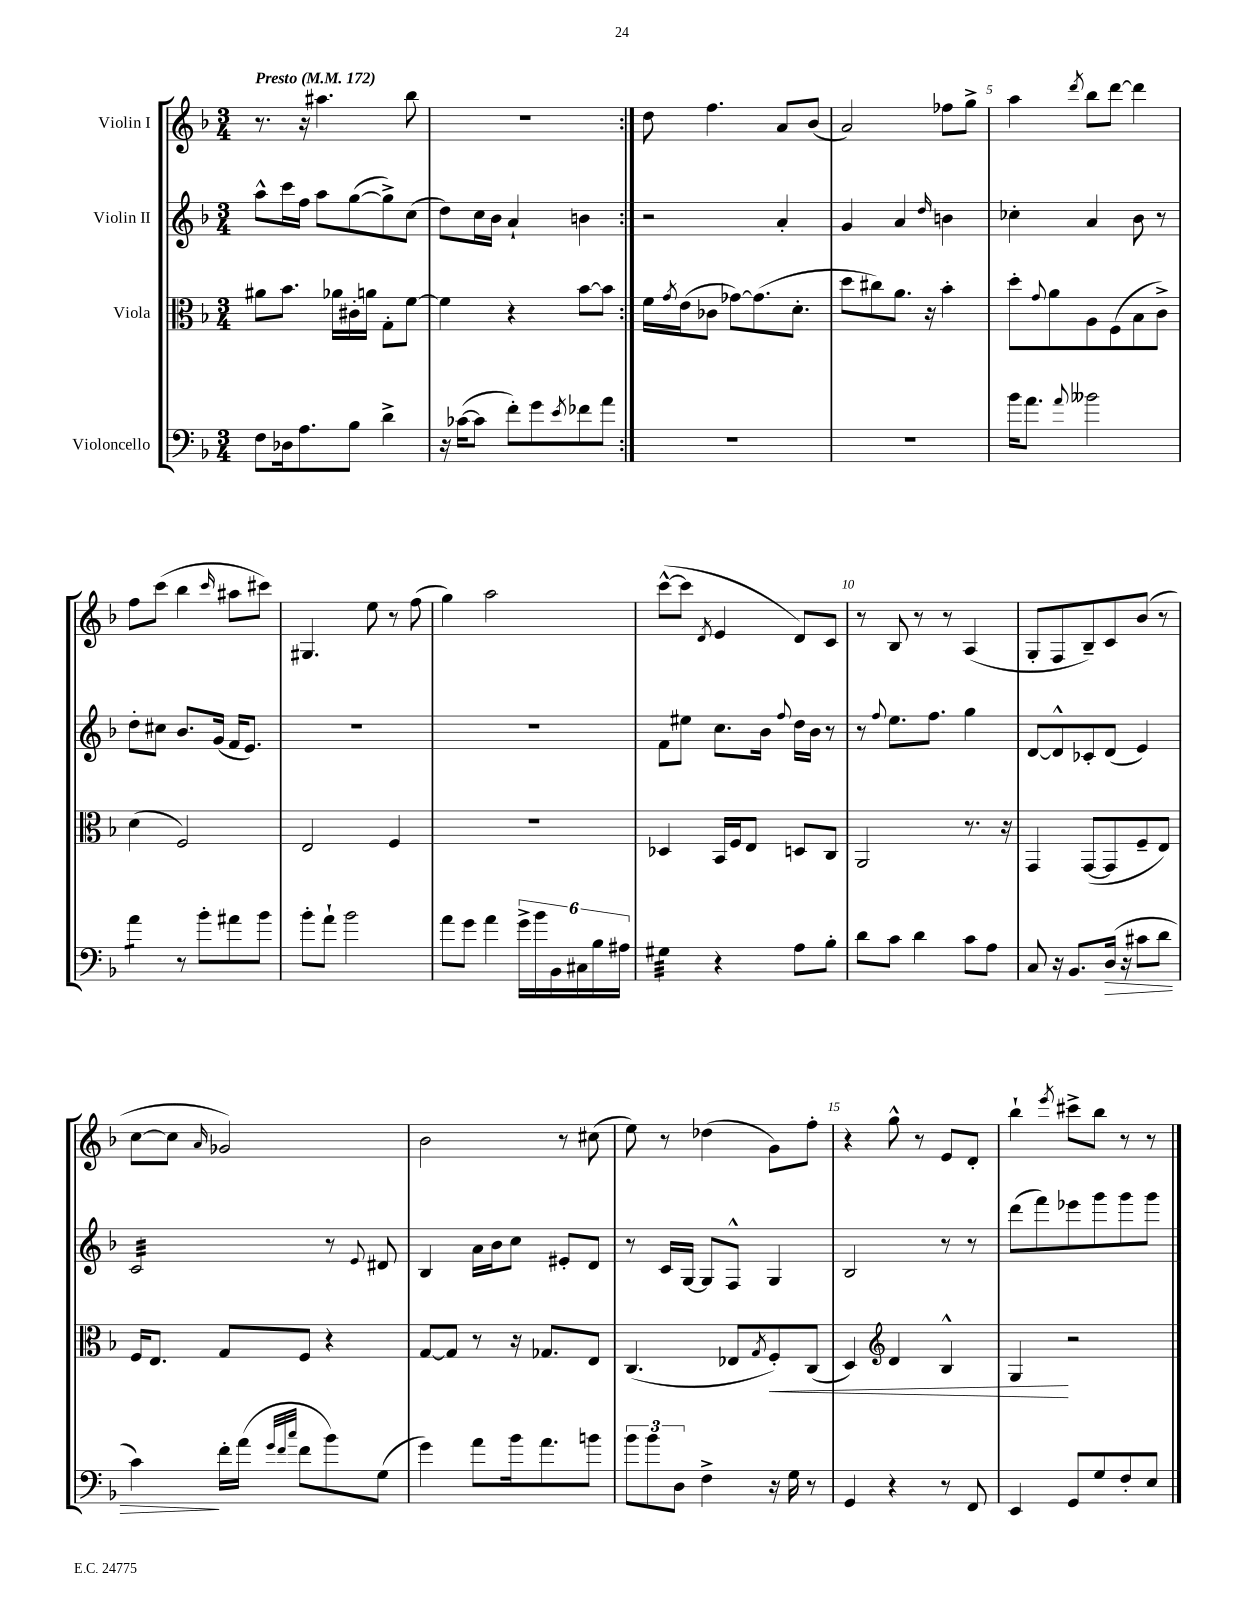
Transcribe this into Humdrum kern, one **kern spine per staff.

**kern	**kern	**kern	**kern
*staff4	*staff3	*staff2	*staff1
*clefF4	*clefC3	*clefG2	*clefG2
*k[b-]	*k[b-]	*k[b-]	*k[b-]
*M3/4	*M3/4	*M3/4	*M3/4
*MM172	*MM172	*MM172	*MM172
8F\L	8a#\L	8aa^^\L	8.r
16D-\k	8.b-\J	16ccc\L	.
8.A\	.	16ff\JJ	16r
.	.	8aa\L	4.aa#\
.	16a-\LL	.	.
8B-\J	16c#'\	([8gg\	.
.	16a\JJ	.	.
4d^\	8G'\L	8gg^\])	.
.	[8f\J	(8cc\J	8bb-\
=	=	=	=
16r	4f\]	8dd\L)	2.r
([16c-\LK	.	.	.
8c-\]J	.	16cc\L	.
.	.	16b-\JJ	.
8f'\L)	4r	4a`/	.
8g\	.	.	.
8qe/	.	.	.
8f-\	[8b-\L	4b\	.
8a\J	8b-\]J	.	.
=:|!	=:|!	=:|!	=:|!
2.r	16f\LL	2r	8dd\
.	8qg/	.	.
.	(16e\J	.	.
.	8c-\J	.	4.ff\
.	[8g-\L)	.	.
.	(8.g-\]	.	.
.	.	4a'/	8a/L
.	8.d'\J	.	.
.	.	.	(8b-/J
=	=	=	=
2.r	8dd\L	4g/	2a/)
.	8cc#\)	.	.
.	8.a\J	4a/	.
.	16r	.	.
.	.	16qqdd/	.
.	4b-'\	4b\	8ff-\L
.	.	.	8gg^\J
=	=	=	=
16b-\LK	8dd'\L	4cc-'\	4aa\
8.a\J	.	.	.
.	8qqg/	.	.
.	8a\	.	.
8qqa/	.	.	8qddd/
2b--\	8A\	4a/	8bb-\L
.	(8F\	.	[8ddd\J
.	8B-\	8b-\	4ddd\]
.	8c^\J)	8r	.
=	=	=	=
4a\	(4d\	8dd'\L	8ff\L
.	.	8cc#\J	(8ccc\J
8r	2F/)	8.b-/L	4bb-\
8b-'\L	.	.	.
.	.	(16g/Jk	.
.	.	.	16qqccc/
8a#\	.	16f/LK	8aa#\L
.	.	8.e/J)	.
8b-\J	.	.	8ccc#\J)
=	=	=	=
8b-'\L	2E/	2.r	4.G#/
8a`\J	.	.	.
2b-\	.	.	.
.	.	.	8ee\
.	4F/	.	8r
.	.	.	(8ff\
=	=	=	=
8a\L	2.r	2.r	4gg\)
8g\J	.	.	.
4a\	.	.	2aa\
24g^\LL	.	.	.
24b-\	.	.	.
24BB-\	.	.	.
24C#\	.	.	.
24B-\	.	.	.
24A#\JJ	.	.	.
=	=	=	=
4G#\	4D-/	8f\L	([8ccc^^\L
.	.	8ee#\J	8ccc\]J
.	.	.	8qd/
4r	16BB-/LL	8.cc\L	4e/
.	16F/J	.	.
.	8E/J	.	.
.	.	16b-\Jk	.
.	.	8qqff/	.
8A\L	8D/L	16dd\LL	8d/L)
.	.	16b-\JJ	.
8B-'\J	8C/J	8r	8c/J
=	=	=	=
8d\L	2AA/	8r	8r
.	.	8qqff/	.
8c\J	.	8.ee\L	8B-/
4d\	.	.	8r
.	.	8.ff\J	.
.	.	.	8r
8c\L	8.r	4gg\	(4A/
8A\J	.	.	.
.	16r	.	.
=	=	=	=
8C/	4GG/	[8d/L	8G'/L
16r	.	8d^^/]	8F/
8.BB-/L	.	.	.
.	([8GG/L	8c-'/	8B-~/)
(16D/Jk	8GG/]	(8d/J	8c/
16r	.	.	.
8c#\L	8F~/	4e/)	(8b-/J
8d\J	8E/J)	.	8r
=	=	=	=
4c\)	16F/LK	2c/	[8cc\L
.	8.E/J	.	.
.	.	.	8cc\]J
.	.	.	16qqa/
16f'\LL	8G/L	.	2g-/)
(16a\JJ	.	.	.
32qqg/LLL	.	.	.
32qqf/	.	.	.
32qqcc/JJJ	.	.	.
8f\L	8F/J	.	.
8b-\)	4r	8r	.
.	.	8qqe/	.
(8G\J	.	8d#/	.
=	=	=	=
4g\)	[8G/L	4B-/	2b-\
.	8G/]J	.	.
8a\L	8r	16a\LL	.
.	.	16b-\J	.
16b-\k	16r	8cc\J	.
8.a\	8.G-/L	.	.
.	.	8e#'/L	8r
8b\J	8E/J	8d/J	(8cc#\
=	=	=	=
12b-\L	(4.C/	8r	8ee\)
12b-\	.	.	.
.	.	16c/LL	8r
12D\J	.	.	.
.	.	[16G/JJ	.
4F^\	.	8G/]L	(4dd-\
.	8E-/L	8F^^/J	.
.	8qG/	.	.
16r	8F'/)	4G/	8g\L)
16G\	.	.	.
8r	(8C/J	.	8ff'\J
=	=	=	=
4GG/	4D/)	2B-/	4r
*	*clefG2	*	*
4r	4d/	.	8gg^^\
.	.	.	8r
8r	4B-^^/	8r	8e/L
8FF/	.	8r	8d'/J
=	=	=	=
4EE/	4G/	(8ddd\L	4bb-`\
.	.	8fff\)	.
.	.	.	8qeee/
8GG/L	2r	8eee-\	8ccc#^\L
8G/	.	8ggg\	8bb-\J
8F'/	.	8ggg\	8r
8E/J	.	8ggg\J	8r
==	==	==	==
*-	*-	*-	*-
